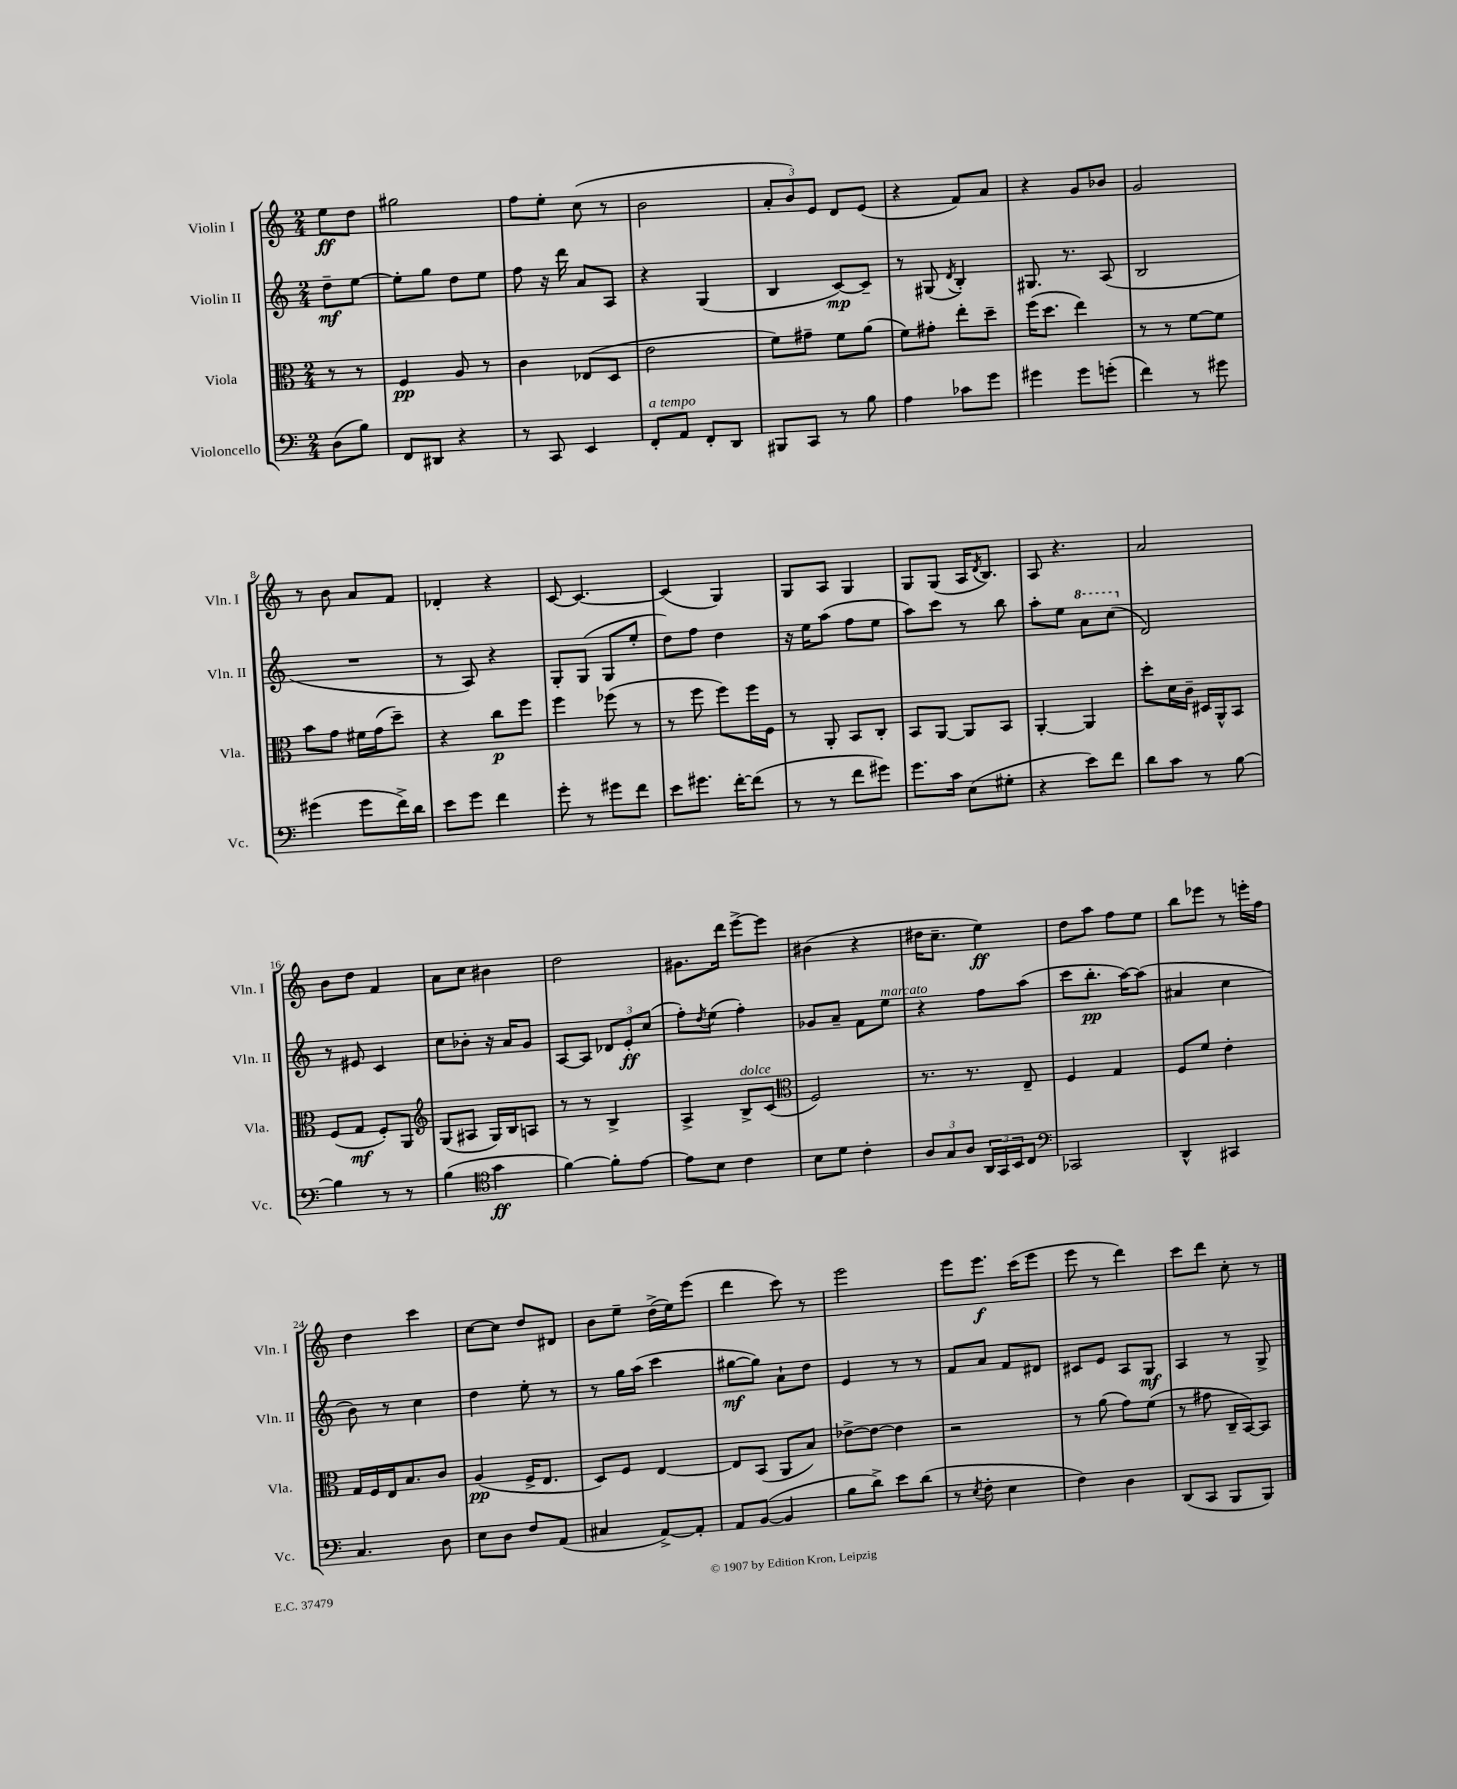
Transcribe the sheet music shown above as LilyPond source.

<<
\new StaffGroup <<
\new Staff = "s0" \with { instrumentName = "Violin I" shortInstrumentName = "Vln. I" } {
    \clef treble \key c \major \numericTimeSignature \time 2/4 \partial 4
    e''8\ff d''8 |
    gis''2 |
    f''8 e''8-. c''8( r8 |
    b'2 |
    \tuplet 3/2 { a'8-. b'8) e'8 } d'8 e'8( |
    r4 f'8) a'8 |
    r4 g'8 bes'8 |
    g'2 |
    r8 b'8 a'8 f'8 |
    des'4-. r4 |
    c'8~ c'4.~ |
    c'4( g4) |
    g8 a8 g4 |
    g8 g8( a16 \acciaccatura { d'8 } b8.) |
    a8 r4. |
    a'2 |
    b'8 d''8 f'4 |
    a'8 c''8 bis'4 |
    d''2 |
    gis'8. d'''16 e'''8~-> e'''8 |
    bis'4( r4 |
    dis''16 c''8.-- e''4\ff) |
    d''8 a''8 f''8 e''8 |
    b''8 ees'''8 r8 e'''16-. f''16 |
    d''4 c'''4 |
    c''8~ c''8 d''8 dis'8 |
    b'8 e''8-- d''16->( e''16) e'''8( |
    d'''4 c'''8) r8 |
    e'''2 |
    e'''8 e'''8.\f c'''16( e'''8 |
    e'''8 r8 d'''4) |
    c'''8 d'''8 c''8-. r8 \bar "|." |
}
\new Staff = "s1" \with { instrumentName = "Violin II" shortInstrumentName = "Vln. II" } {
    \clef treble \key c \major \numericTimeSignature \time 2/4 \partial 4
    d''8--\mf e''8~ |
    e''8-. g''8 d''8 e''8 |
    f''8 r16 d'''16 a'8 a8 |
    r4 g4( |
    b4 c'8~\mp) c'8-- |
    r8 gis8( \acciaccatura { d'8 } b4-.) |
    gis8. r8. a8( |
    b2 |
    R2 |
    r8 a8) r4 |
    g8-. g8( g8 e''8-. |
    d''8) f''8 d''4 |
    r16 e''16 a''8( f''8 e''8 |
    a''8) c'''8 r8 b''8 |
    a''8-. e''8 \ottava #1 a''8 c'''8( \ottava #0 |
    d'2) |
    r8 eis'8 c'4 |
    c''8 bes'8-. r16 a'16 g'8 |
    a8~ a8 \tuplet 3/2 { des'8 e'8-.\ff c''8( } |
    f''8-.) \acciaccatura { d''8 } e''8( f''4-.) |
    ges'8 a'8-- f'8 e''8^\markup { \italic "marcato" } |
    r4 f''8 a''8( |
    c'''8 b''8.-.\pp a''16~) a''8( |
    ais'4 c''4 |
    b'8) r8 c''4 |
    d''4 e''8-. r8 |
    r8 g''16 a''16( c'''4 |
    gis''8~\mf gis''8) a'8-! d''8 |
    e'4 r8 r8 |
    f'8 a'8 f'8 dis'8 |
    cis'8 e'8 a8 g8\mf |
    a4 r8 g8-> \bar "|." |
}
\new Staff = "s2" \with { instrumentName = "Viola" shortInstrumentName = "Vla." } {
    \clef alto \key c \major \numericTimeSignature \time 2/4 \partial 4
    r8 r8 |
    f4\pp a8 r8 |
    c'4 ees8( d8 |
    e'2 |
    f'8) gis'8-- f'8 a'8( |
    f'8) gis'8-. e''8-. d''8-- |
    f''16( d''8. e''4) |
    r8 r8 f'8~ f'8 |
    b'8 g'8 fis'16 g'16( d''8--) |
    r4 c''8\p f''8 |
    f''4 fes''8( r8 |
    r8 f''8 f''8) f''16 f16 |
    r8 a,8-. b,8 c8-. |
    b,8 a,8~ a,8 b,8 |
    a,4~-. a,4 |
    d''8-. d'16 c'16-- dis16 a,16-^ b,8 |
    f8( g8\mf f8-.) a,8 |
    \clef treble g8( ais8 g16) b16 a8 |
    r8 r8 b4-> |
    a4-> b8->^\markup { \italic "dolce" } c'8( |
    \clef alto f2) |
    r8. r8. e8-- |
    f4 g4 |
    f8 f'8 e'4-. |
    g16 f16 e16 b8. c'8 |
    a4\pp( f16-> e8. |
    d8) f8 e4~ |
    e8 b,8( a,8 b8) |
    ees'8~-> ees'8~ ees'4 |
    r2 |
    r8 a'8( g'8) f'8( |
    r8 gis'8 c16-- b,16~) b,8 \bar "|." |
}
\new Staff = "s3" \with { instrumentName = "Violoncello" shortInstrumentName = "Vc." } {
    \clef bass \key c \major \numericTimeSignature \time 2/4 \partial 4
    d8( b8) |
    f,8 dis,8 r4 |
    r8 c,8 e,4 |
    f,8-.^\markup { \italic "a tempo" } a,8 f,8-. d,8 |
    bis,,8 c,8 r8 b8 |
    a4 ces'8 g'8 |
    gis'4 gis'8 g'8-.( |
    f'4) r8 gis'8 |
    gis'4( gis'8 f'16->) d'16 |
    e'8 g'8 f'4 |
    g'8-. r8 gis'8 f'8 |
    e'8 gis'8. f'16~-. f'8( |
    r8 r8 f'8 gis'8) |
    g'8. c'16 e8( gis8-. |
    r4 e'8) f'8 |
    d'8 c'8 r8 b8~ |
    b4 r8 r8 |
    b4( \clef tenor g'4\ff |
    f'4~) f'8-. e'8~ |
    e'8 b8 c'4 |
    b8 d'8 c'4-. |
    \tuplet 3/2 { a8 g8 a8 } \tuplet 3/2 { a,16 g,16 b,16 } c8 |
    \clef bass ces,2 |
    d,4-^ cis,4 |
    c4. d8 |
    e8 d8 f8 a,8( |
    cis4 a,8~->) a,8-. |
    a,8 b,8~( b,4 |
    b8 d'8->) e'8 d'8( |
    r8 \acciaccatura { e8 } f8-. e4 |
    f4) d4 |
    d,8( c,8 b,,8 b,,8) \bar "|." |
}
>>
>>
